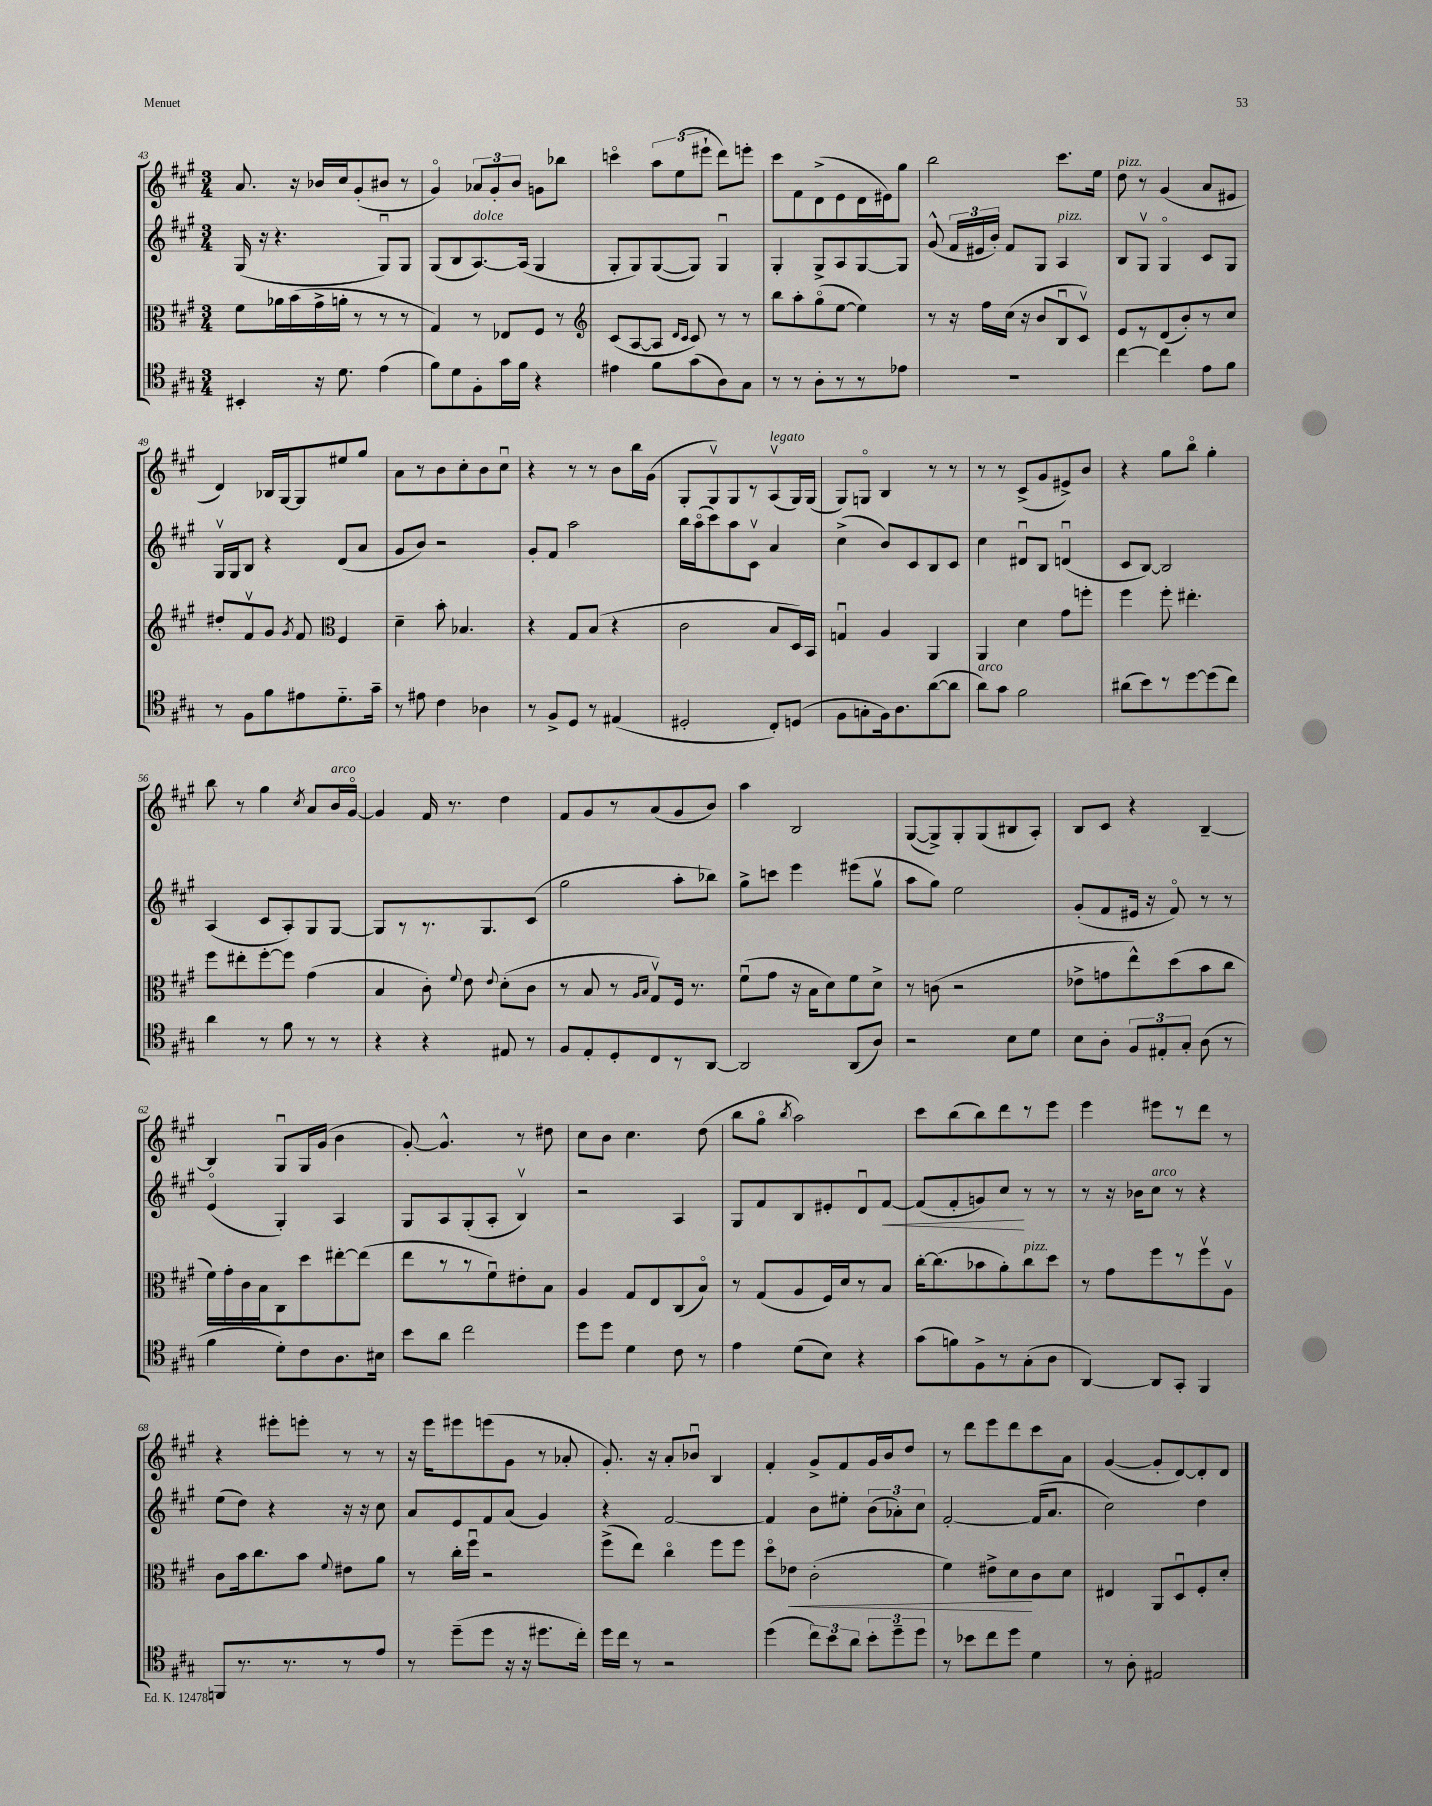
<<
\new StaffGroup <<
\new Staff = "s0" {
    \clef treble \key a \major \numericTimeSignature \time 3/4
    \autoBeamOff a'8. r16 bes'16[ cis''16 gis'8-.( bis'8] r8 |
    gis'4\flageolet) \tuplet 3/2 { aes'8[ gis'8-. b'8] } g'8[ bes''8] |
    c'''4\flageolet \tuplet 3/2 { a''8[ e''8( eis'''8]-! } d'''8[) e'''8]-. |
    cis'''8[ fis'8 d'8->( e'8 d'16 eis'16) gis''8] |
    b''2 cis'''8.[ e''16] |
    d''8^\markup { \italic "pizz." } r8 gis'4( a'8[ eis'8] |
    d'4) bes16[ gis16~ gis8 eis''8 gis''8] |
    a'8[ r8 b'8 cis''8-. b'8 cis''8]\downbow |
    r4 r8 r8 b'8[ b''16 gis'16]( |
    gis8[-. gis8\upbow) gis8 r8 a8\upbow^\markup { \italic "legato" }( gis16) gis16]( |
    gis8[) g8]\flageolet b4 r8 r8 |
    r8 r8 cis'8[->( gis'8 eis'8->) b'8] |
    r4 gis''8[ b''8]\flageolet gis''4-. |
    b''8 r8 gis''4 \acciaccatura { cis''8 } a'8[ b'16^\markup { \italic "arco" } gis'16]~\flageolet |
    gis'4 fis'16 r8. d''4 |
    fis'8[ gis'8 r8 a'8( gis'8 b'8]) |
    a''4 b2 |
    gis8[~( gis8->) gis8-. gis8( bis8 a8]-.) |
    b8[ cis'8] r4 b4~-- |
    b4 gis8[\downbow gis16 gis'16]( b'4 |
    gis'8~-.) gis'4.-^ r8 dis''8 |
    cis''8[ b'8] cis''4. d''8( |
    b''8[ gis''8]\flageolet \acciaccatura { b''8 } a''2) |
    cis'''8[ b''8( b''8) d'''8 r8 e'''8] |
    e'''4 eis'''8[ r8 d'''8] r8 |
    r4 eis'''8[-. e'''8]-. r8 r8 |
    r16 e'''16[ eis'''8 e'''8( gis'8] r8 aes'8-. |
    gis'8.-.) r16 a'8[-. bes'8]\downbow b4 |
    fis'4-. gis'8[-> fis'8 gis'16 b'16 d''8] |
    r8 d'''8[ e'''8 d'''8 cis'''8 a'8] |
    gis'4~( gis'8[-. d'8~) d'8-. d'8] \bar "|." |
}
\new Staff = "s1" {
    \clef treble \key a \major \numericTimeSignature \time 3/4
    \autoBeamOff gis16( r16 r4. gis8[\downbow) gis8] |
    gis8[( b8 a8.~^\markup { \italic "dolce" }) a16]( gis4 |
    gis8[-. gis8) gis8~( gis8]) gis4\downbow |
    gis4-. gis8[-> a8 gis8~ gis8] |
    gis'8-^( \tuplet 3/2 { fis'16[ eis'16 b'16]-.) } fis'8[ gis8] a4^\markup { \italic "pizz." } |
    b8[ gis8]\upbow gis4\flageolet cis'8[ gis8] |
    gis16[\upbow gis16 b8] r4 d'8[( a'8] |
    gis'8[ b'8]) r2 |
    gis'8[-. fis'8] a''2 |
    b''16[ a''16\flageolet( cis'''8) a''8 cis'8]\upbow a'4 |
    cis''4->( b'8[) cis'8 b8 cis'8] |
    cis''4 dis'8[\downbow b8] d'4\downbow( |
    cis'8[ b8]~) b2 |
    a4( cis'8[ a8-.) gis8 gis8]~ |
    gis8[ r8 r8. gis8. cis'8]( |
    gis''2 a''8[-. bes''8]) |
    gis''8[-> c'''8] e'''4 eis'''8[( gis''8]\upbow |
    a''8[ gis''8]) e''2 |
    gis'8[-.( fis'8 eis'16] r16 fis'8\flageolet) r8 r8 |
    e'4\flageolet( gis4-.) a4 |
    gis8[ a8 gis8-.( a8]-. b4\upbow) |
    r2 a4 |
    gis8[ fis'8 b8 eis'8-. d'8\downbow fis'8]~\< |
    fis'8[( fis'8-. g'8) cis''8]\! r8 r8 |
    r8 r16 bes'16[ cis''8]^\markup { \italic "arco" } r8 r4 |
    e''8[( d''8]) r4 r16 r16 cis''8 |
    a'8[ e'8 fis'8 a'8]( gis'4) |
    r4 fis'2~ |
    fis'4 b'8[ eis''8]-. \tuplet 3/2 { b'8[( aes'8-.) cis''8] } |
    fis'2~-. fis'16[( a'8.] |
    cis''2) d''4 \bar "|." |
}
\new Staff = "s2" {
    \clef alto \key a \major \numericTimeSignature \time 3/4
    \autoBeamOff fis'8[ aes'16 b'16( gis'16-> a'16]-. r8 r8 r8 |
    gis4) r8 ees8[ fis8] r8 |
    \clef treble cis'8[( a8~ a8] \grace { d'16[ cis'16] } cis'8) r8 r8 |
    b''8[ a''8-. gis''8\flageolet( e''8]~ e''4) |
    r8 r16 fis''16[ cis''16]( r16 b'8[ b8\downbow cis'8]\upbow) |
    e'8[ r8 d'8( b'8-.) r8 cis''8] |
    dis''8[-. fis'8\upbow gis'8] \acciaccatura { gis'8 } fis'8 \clef alto fis4 |
    d'4-- b'8-. bes4. |
    r4 gis8[ b8]( r4 |
    cis'2 b8[ d16) b,16] |
    g4\downbow a4 a,4 |
    a,4 d'4 gis'8[ f''8]-. |
    fis''4 fis''8-. eis''4.-. |
    fis''8[ eis''8-. fis''8~-. fis''8] gis'4( |
    b4 cis'8-.) \appoggiatura { fis'8 } e'8 \appoggiatura { e'8 } d'8[-.( cis'8] |
    r8 b8 r8 \grace { a16[ b16] } gis8[\upbow) fis16] r8. |
    fis'8[\downbow( gis'8] r16 b16[ d'8) fis'8 d'8]-> |
    r8 c'8( r2 |
    ees'8[-> g'8 e''8-^) d''8( b'8 cis''8] |
    fis'16[) gis'16-. cis'16 b16 cis8 d''8 eis''8~-. eis''8]( |
    e''8[ r8 r8 fis'8\downbow) eis'8-. b8] |
    a4 gis8[ e8 cis8( b8]\flageolet) |
    r8 gis8[( a8 fis16) d'16 r8 b8] |
    cis''16[~-. cis''8.( bes'8 a'8-.) cis''8^\markup { \italic "pizz." } d''8] |
    r8 gis'8[ fis''8 r8 fis''8\upbow a8]\upbow |
    cis'8[ b'16 cis''8. b'8] \appoggiatura { fis'8 } eis'8[ a'8] |
    r8 cis''16[-. fis''16]\downbow r2 |
    fis''8[->( e''8]) cis''4\flageolet fis''8[ fis''8] |
    d''8[\flageolet ees'8]\< cis'2-.( |
    fis'4) eis'8[-> d'8\! cis'8 d'8] |
    eis4 a,8[ d8\downbow fis8-. d'8]-. \bar "|." |
}
\new Staff = "s3" {
    \clef tenor \key a \major \numericTimeSignature \time 3/4
    \autoBeamOff bis,4-. r16 d'8. e'4( |
    fis'8[) d'8 fis8-. gis'16 fis'16] r4 |
    eis'4 fis'8[ gis'8( a8) gis8] |
    r8 r8 a8[-. r8 r8 ees'8] |
    R2. |
    cis''4~ cis''4 e'8[ fis'8] |
    r8 fis8[ fis'8 eis'8 d'8.-_ gis'16]-- |
    r8 eis'8 cis'4 aes4 |
    r8 fis8[-> d8] r8 eis4( |
    dis2-. cis8[-.) d8]( |
    fis8[ g8-. fis16) a8. a'8~( a'8] |
    a'8[^\markup { \italic "arco" }) gis'8] fis'2 |
    ais'8[( b'8) r8 d''8~ d''8( cis''8]) |
    a'4 r8 fis'8 r8 r8 |
    r4 r4 eis8 r8 |
    fis8[ e8-. d8-. cis8 r8 a,8]~ |
    a,2 a,8[( a8]) |
    r2 b8[ d'8] |
    b8[ a8]-. \tuplet 3/2 { fis8[ eis8-. gis8]-. } a8( r8 |
    fis'4 d'8[-.) cis'8 a8. bis16] |
    b'8[ a'8] cis''2 |
    d''8[ d''8] d'4 cis'8 r8 |
    e'4 d'8[( b8]) r4 |
    gis'8[( f'8) fis8-> r8 gis8-.( a8] |
    a,4~) a,8[ gis,8]-. fis,4 |
    f,8[ r8. r8. r8 e'8] |
    r8 d''8[--( d''8] r16 r16 dis''8.[ cis''16]-.) |
    d''16[ cis''16] r8 r2 |
    d''4( \tuplet 3/2 { cis''8[) b'8 a'8] } \tuplet 3/2 { b'8[-. d''8-- d''8] } |
    r8 bes'8[ cis''8 d''8] d'4 |
    r8 a8-. eis2 \bar "|." |
}
>>
>>
\layout { \context { \Score currentBarNumber = #43 } }
